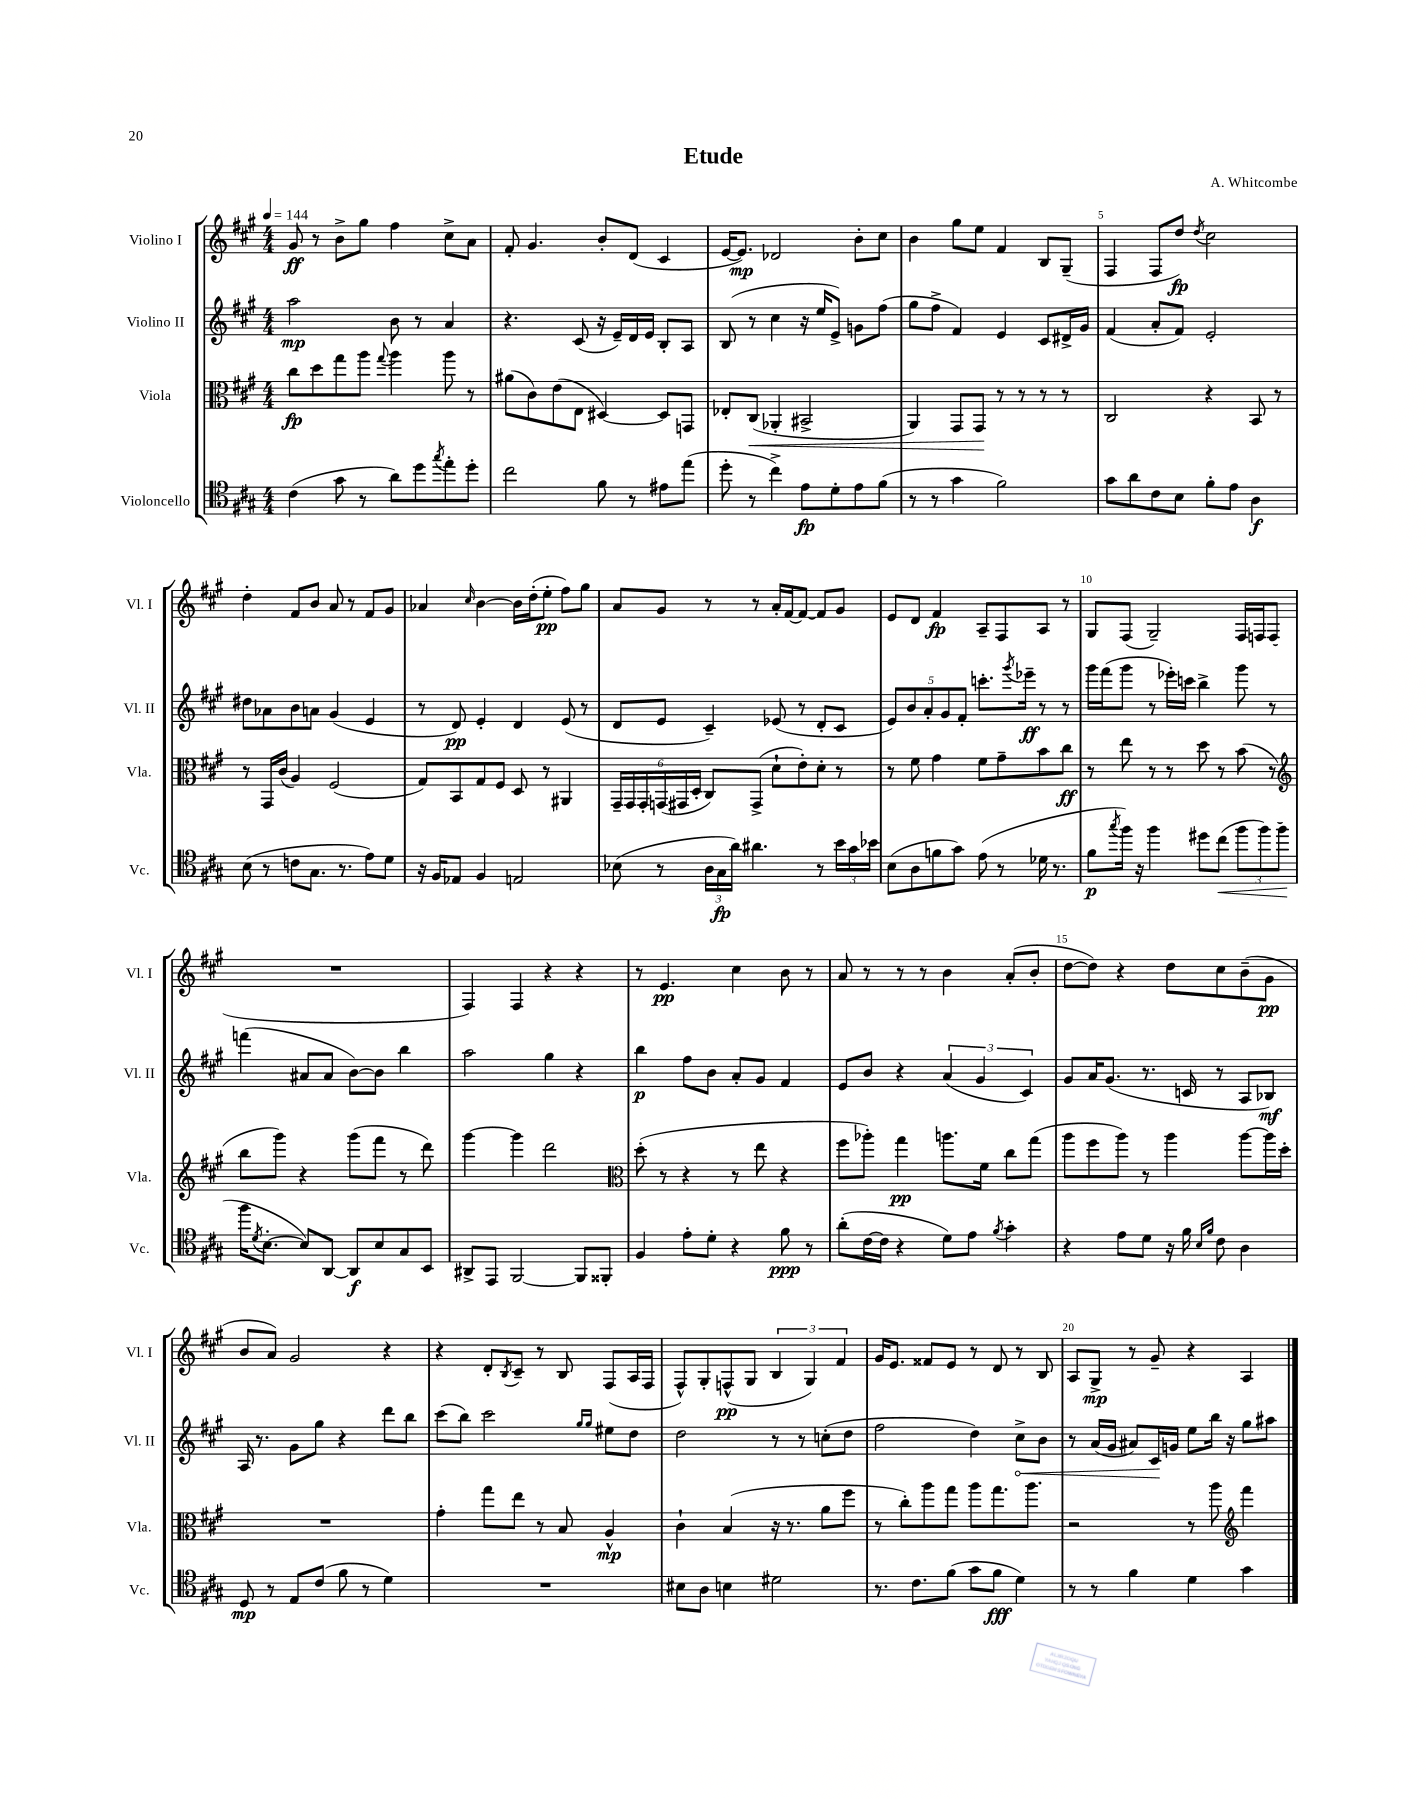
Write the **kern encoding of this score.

**kern	**kern	**kern	**kern
*staff4	*staff3	*staff2	*staff1
*clefC4	*clefC3	*clefG2	*clefG2
*k[f#c#g#]	*k[f#c#g#]	*k[f#c#g#]	*k[f#c#g#]
*M4/4	*M4/4	*M4/4	*M4/4
*MM144	*MM144	*MM144	*MM144
(4c#	8cc#	2aa	8g#
.	8dd	.	8r
8g#	8gg#	.	8b^
8r	8aa	.	8gg#
.	8qqgg#	.	.
8a)	4aa	8b	4ff#
8dd	.	8r	.
8qgg#	.	.	.
8ee'	8aa	4a	8cc#^
8dd'	8r	.	8a
=	=	=	=
2cc#	(8a#	4.r	8f#'
.	8c#)	.	4.g#
.	(8e	.	.
.	8E	(8c#	.
8f#	[4D#)	16r	8b'
.	.	16e~)	.
8r	.	16d	(8d
.	.	16e	.
8e#	8D#]	8B'	4c#
(8ee	8GG	8A	.
=	=	=	=
8dd'	8E-'	(8B	[16e
.	.	.	8.e])
8r	(8C#	8r	.
4cc#^)	4AA-'	4cc#	2d-
8e	2BB#^	16r	.
.	.	16ee	.
8d'	.	8e^)	.
8e	.	8g	8b'
(8f#	.	(8ff#	8cc#
=	=	=	=
8r	4AA)	8gg#	4b
8r	.	8ff#^	.
4g#	8GG#	4f#)	8gg#
.	8GG#	.	8ee
2f#)	8r	4e	4f#
.	8r	.	.
.	8r	8c#	8B
.	8r	16d#^	(8G#~
.	.	16g#	.
=	=	=	=
8g#	2C#	(4f#	4F#
8a	.	.	.
8c#	.	8a'	8F#
8B	.	8f#)	8dd)
.	.	.	8qdd
8f#'	4r	2e'	2cc#
8e	.	.	.
4A	8BB	.	.
.	8r	.	.
=	=	=	=
(8B	8r	8dd#	4dd'
8r	16GG#	8a-	.
.	(16c#	.	.
8c	4A)	8b	8f#
8.G#	.	8a	8b
.	(2F#	(4g#	8a
8.r	.	.	.
.	.	.	8r
8e)	.	4e	8f#
8d	.	.	8g#
=	=	=	=
16r	8G#)	8r	4a-
16F#	.	.	.
8E-	8BB	8d)	.
.	.	.	16qqcc#
4F#	8G#	4e'	[4b
.	8F#	.	.
2E	8D	4d	16b]
.	.	.	(16dd'
.	8r	.	8ee'
.	4AA#	(8e	8ff#)
.	.	8r	8gg#
=	=	=	=
(8B-	24GG#~	8d	8a
.	24GG#	.	.
.	24GG#'	.	.
8r	(24GG	8e	8g#
.	24GG#	.	.
.	24D'	.	.
24A	8C#)	4c#~)	8r
24G#	.	.	.
24a)	.	.	.
4.a#	(8GG#^	.	8r
.	8d`	(8e-	16a'
.	.	.	[16f#
.	8e')	8r	8f#_
8r	8d'	8d'	8f#]
24b	8r	8c#	8g#
24g#	.	.	.
24b-	.	.	.
=	=	=	=
(8B	8r	10e)	8e
.	.	10b	.
8A	8f#	.	8d
.	.	10a'	.
8f	4g#	.	4f#
.	.	10g#	.
8g#)	.	.	.
.	.	10f#'	.
(8e	8f#	8.ccc'	8A~
8r	8g#~	.	8F#
.	.	8qggg#	.
.	.	16eee-~	.
16d-	8b	8r	8A
8.r	.	.	.
.	8cc#	8r	8r
=	=	=	=
8f#	8r	16ggg#	8G#
.	.	(16fff#	.
8qgg#	.	.	.
16ff#)	8ee	8ggg#	(8F#
16r	.	.	.
4ff#	8r	8r	2G#~)
.	8r	16eee-')	.
.	.	16ccc	.
8dd#	8dd	4bb^	.
(8cc#	8r	.	.
12ff#	(8b	8ggg#	16F#
.	.	.	16F
12ff#)	.	.	.
.	8r	8r	(8F
(12ff#	.	.	.
=	=	=	=
*	*clefG2	*	*
16ff#	8bb	(4fff	1r
8qd	.	.	.
[8.B'	.	.	.
.	8ggg#)	.	.
8B])	4r	8a#	.
[8AA	.	8a#	.
8AA]	(8ggg#	[8b)	.
8B	8fff#	8b]	.
8G#	8r	4bb	.
8BB	8ddd)	.	.
=	=	=	=
8AA#^	[4ggg#	2aa	4F#)
8EE	.	.	.
[2FF#	4ggg#]	.	4F#
.	2ddd	4gg#	4r
8FF#]	.	4r	4r
8FF##'	.	.	.
=	=	=	=
*	*clefC3	*	*
4F#	(8dd'	4bb	8r
.	8r	.	4.e
8e'	4r	8ff#	.
8d'	.	8b	.
4r	8r	8a'	4cc#
.	8ee	8g#	.
8f#	4r	4f#	8b
8r	.	.	8r
=	=	=	=
(8a'	8ff#	8e	8a
[16c#	8aa-')	8b	8r
16c#]	.	.	.
4r	4gg#	4r	8r
.	.	.	8r
8d)	8.aa	(6a	4b
8e	.	.	.
.	.	6g#	.
.	16f#	.	.
8qf#	.	.	.
4g#'	8cc#	.	(8a'
.	.	6c#)	.
.	(8gg#	.	8b'
=	=	=	=
4r	8aa	8g#	[8dd
.	8ff#	16a	8dd])
.	.	(8.g#	.
8e	8aa)	.	4r
8d	8r	8.r	.
16r	4aa	.	8dd
16f#	.	16c	.
16qqB	.	.	.
16qqf#	.	.	.
8c#	.	8r	8cc#
4A	[8aa	8A	(8b~
.	16aa]	8B-)	8g#
.	16dd'	.	.
=	=	=	=
8D	1r	16A	8b
.	.	8.r	.
8r	.	.	8a)
8E	.	8g#	2g#
(8c#	.	8gg#	.
8f#	.	4r	.
8r	.	.	.
4d)	.	8ddd	4r
.	.	8bb	.
=	=	=	=
1r	4g#'	(8ccc#	4r
.	.	8bb)	.
.	8gg#	2ccc#	8d'
.	.	.	8qB
.	8ee	.	8c#~
.	8r	.	8r
.	8B	.	8B
.	.	16qqgg#	.
.	.	16qqgg#	.
.	4A^^	8ee#	(8F#
.	.	8dd	16A
.	.	.	16F#
=	=	=	=
8B#	4c#`	2dd	8F#^^)
8A	.	.	8G#'
4B	(4B	.	(8F^^
.	.	.	8G#
2d#	16r	8r	6B
.	8.r	.	.
.	.	8r	.
.	.	.	6G#)
.	8a	(8cc'	.
.	.	.	6f#
.	8ff#	8dd	.
=	=	=	=
8.r	8r	2ff#	16g#
.	.	.	8.e
.	8cc#')	.	.
8.c#	.	.	.
.	8aa	.	8f##
(8f#	8gg#	.	8e
8g#	8aa	4dd)	8r
8f#	8.gg#	.	8d
4d)	.	8cc#^	8r
.	8.aa	.	.
.	.	8b	8B
=	=	=	=
8r	2r	8r	8A
8r	.	(16a	8G#^
.	.	16g#	.
4f#	.	8a#)	8r
.	.	16c#	8g#~
.	.	16g	.
4d	8r	8ee	4r
.	8aa	16bb	.
.	.	16r	.
*	*clefG2	*	*
4g#	4fff#	8gg#	4A
.	.	8aa#	.
==	==	==	==
*-	*-	*-	*-
